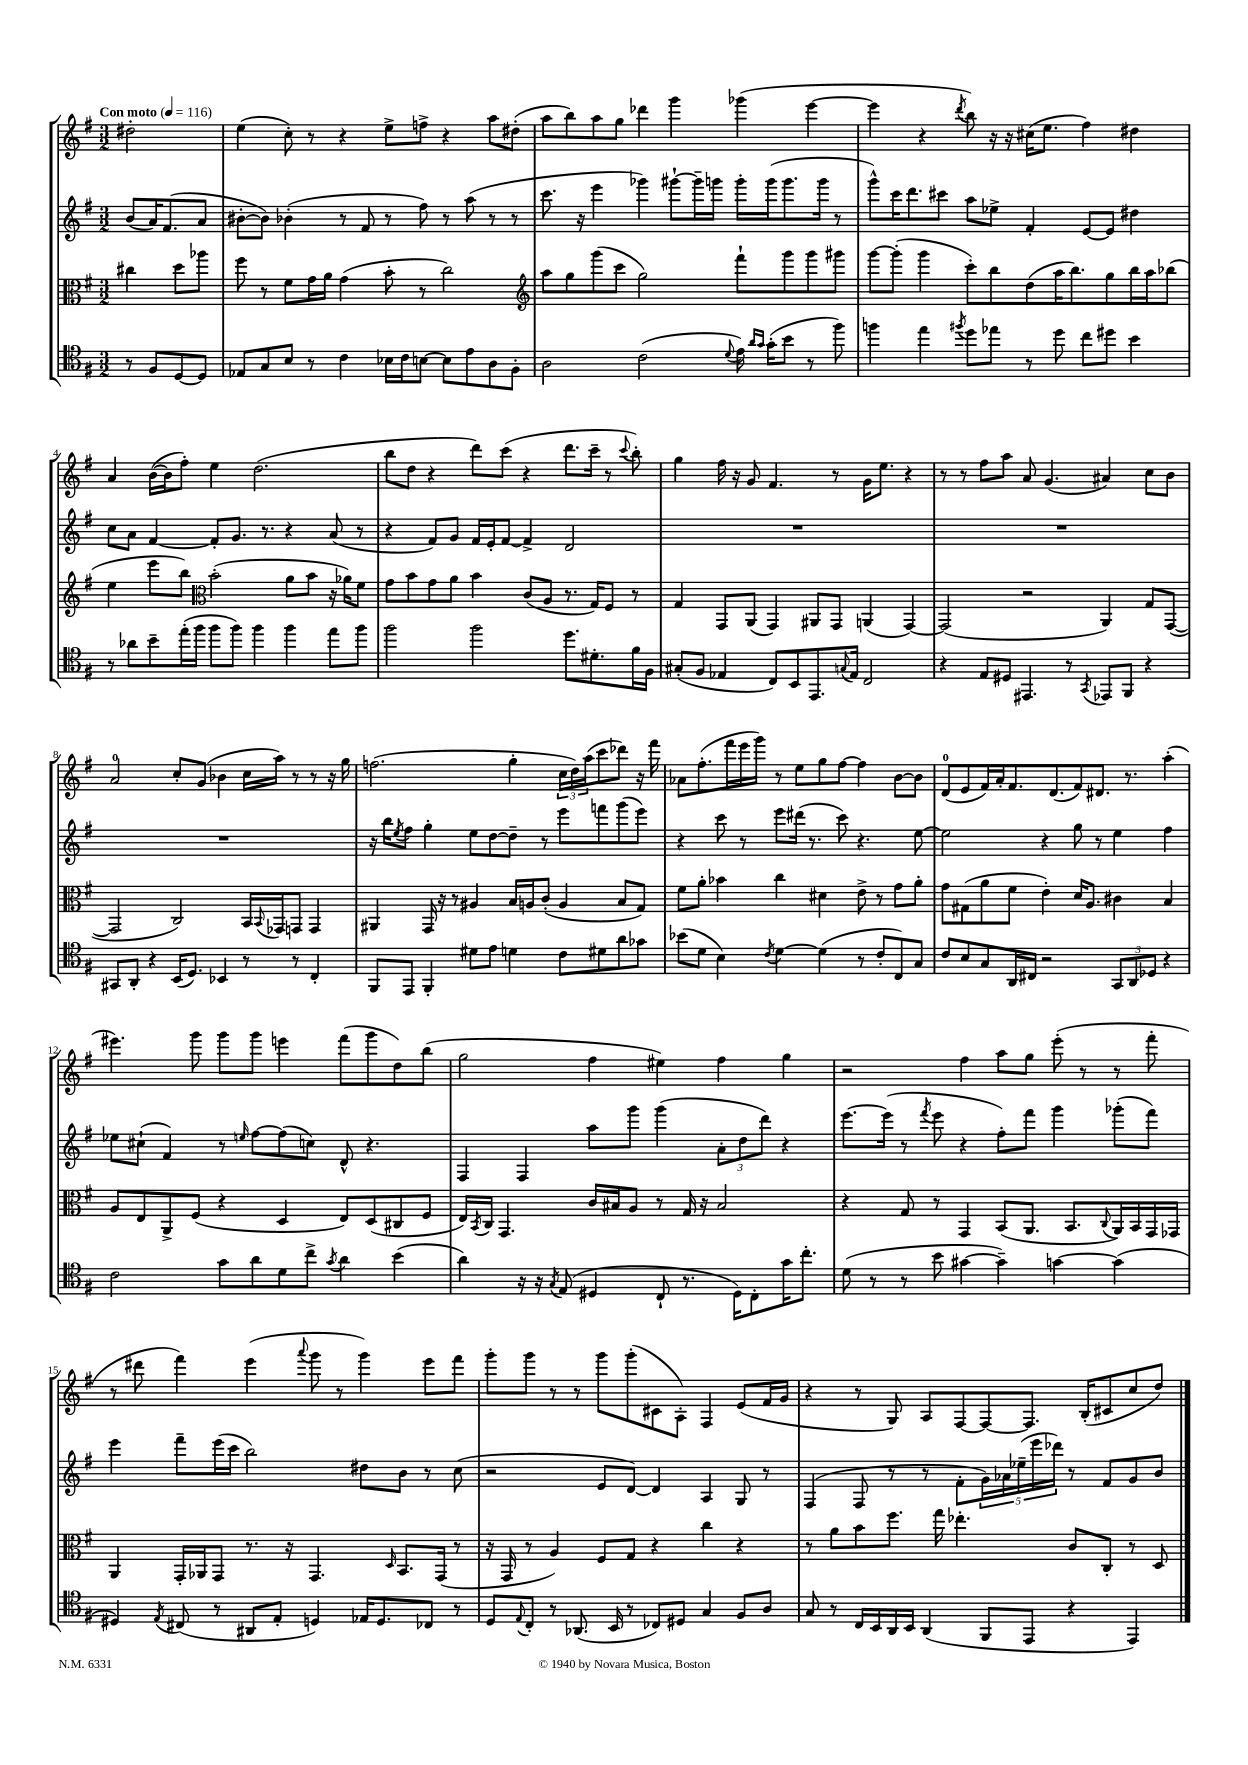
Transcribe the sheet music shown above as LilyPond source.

<<
\new StaffGroup <<
\new Staff = "s0" {
    \clef treble \key g \major \numericTimeSignature \time 3/2 \partial 2 \tempo "Con moto" 4 = 116
    dis''2-. |
    e''4( c''8-.) r8 r4 e''8-> f''8-> r4 a''8 dis''8-.( |
    a''8 b''8) a''8 g''8 des'''4 g'''4 ges'''4( e'''4~ |
    e'''4 r4 \acciaccatura { d'''8 } b''8) r16 r16 cis''16( e''8. fis''4) dis''4 |
    a'4 b'16~( b'16 fis''8-.) e''4 d''2.( |
    b''8 d''8 r4 d'''8) c'''8( r4 d'''8. c'''16-- r8 \appoggiatura { c'''8 } b''8-.) |
    g''4 fis''16 r16 g'8 fis'4. r8 g'16 e''8. r4 |
    r8 r8 fis''8 a''8 a'8 g'4.( ais'4) c''8 b'8 |
    a'2-0 c''8-. g'8( bes'4 c''16 a''16) r8 r8 r16 g''16 |
    f''2.( g''4-. \tuplet 3/2 { c''16 d''16) a''16( } c'''8 des'''8) r16 fis'''16 |
    aes'8 fis''8.-.( fis'''16 e'''16 g'''16) r8 e''8 g''8 fis''8~ fis''4 b'8~ b'8 |
    d'8-0( e'8 fis'16) a'16-. fis'8. d'8.( fis'8) dis'8. r8. a''4-.( |
    eis'''4.) g'''8 g'''8 g'''8 e'''4 fis'''8( g'''8 d''8) b''8( |
    g''2 fis''4 eis''4) fis''4 g''4 |
    r2 fis''4 a''8 g''8 e'''8-.( r8 r8 fis'''8-. |
    r8 dis'''8 fis'''4) e'''4( \appoggiatura { a'''8 } g'''8 r8 g'''4) e'''8 fis'''8 |
    g'''8-. g'''8 r8 r8 g'''8 g'''8-.( cis'8 a8-.) fis4 e'8( fis'16 g'16 |
    r4 r8 g8) a8 fis8~ fis8~ fis8. b16-.( cis'8 c''8 d''8) \bar "|." |
}
\new Staff = "s1" {
    \clef treble \key g \major \numericTimeSignature \time 3/2 \partial 2
    b'8( a'16) fis'8.( a'8 |
    bis'8~-. bis'8) bes'4-.( r8 fis'8 r8 fis''8) r8 a''8( r8 r8 |
    c'''8. r16 e'''4 ges'''4) gis'''8~-! gis'''16-- g'''16 g'''16-. g'''16( g'''8. g'''16 r8 |
    g'''8-^) c'''16 d'''8. cis'''8 a''8 ees''8-> fis'4-. e'8~ e'8 dis''4 |
    c''8 a'8 fis'4~ fis'8-. g'8. r8. r4 a'8( r8 |
    r4 fis'8) g'8 fis'16 e'16-. fis'8~ fis'4-> d'2 |
    R1. |
    R1. |
    R1. |
    r16 b''16 \acciaccatura { e''8 } fis''8 g''4-. e''8 d''8~ d''8-- r8 e'''8 f'''8 g'''8( e'''8) |
    r4 c'''8 r8 e'''8 dis'''16( r8. c'''8) r4. e''8~ |
    e''2 r4 g''8 r8 e''4 fis''4 |
    ees''8 cis''8-!( fis'4) r8 \grace { e''16 } fis''8~ fis''8( c''8) d'8-^ r4. |
    fis4 fis4 a''8 g'''8 g'''4( \tuplet 3/2 { a'8-. d''8 d'''8) } r4 |
    e'''8.~ e'''16( r8 \acciaccatura { fis'''8 } e'''8 r4 fis''8-.) fis'''8 g'''4 ges'''8-.( fis'''8) |
    e'''4 fis'''8-- e'''16( c'''16 b''2) dis''8 b'8 r8 c''8( |
    r2 e'8 d'8~) d'4 a4 g8 r8 |
    fis4( fis8 r8 r8 fis'8-. \tuplet 5/4 { g'16) aes'16 ees''16--( e'''16 des'''16) } r8 fis'8 g'8 b'8 \bar "|." |
}
\new Staff = "s2" {
    \clef alto \key g \major \numericTimeSignature \time 3/2 \partial 2
    cis''4 d''8 aes''8 |
    fis''8 r8 fis'8 g'16 a'16 g'4( b'8-. r8 c''2) |
    \clef treble a''8 g''8 g'''8( c'''8 g''2) fis'''8-! g'''8 g'''8 gis'''8 |
    g'''8~ g'''8-.( g'''4 c'''8-.) b''8 d''8( a''16 b''8.) g''8 b''16 a''16 bes''8( |
    e''4 e'''8 b''8) \clef alto b'2-.( a'8 b'8 r16 aes'16) fis'8 |
    g'8 b'8 g'8 a'8 b'4 c'8( a8 r8. g16) fis8 r8 |
    g4 g,8 a,8( g,4) ais,8 g,8 a,4( g,4~) |
    g,2( r2 a,4) g8 g,8~( |
    g,2 c2) b,16 \appoggiatura { b,8 } ges,16 g,8 g,4 |
    ais,4 g,16 r16 r8 ais4 b16 a16 c'8-.( a4 b8 g8) |
    fis'8 a'8-. bes'4 c''4 dis'4 e'8-> r8 g'8 a'8-. |
    g'8 gis8( a'8 fis'8 e'4-.) d'16 a8. cis'4 b4 |
    a8 e8 a,8-> fis8( r4 d4 e8) d8( cis8 fis8 |
    e16) \acciaccatura { b,8 } c16 g,4. c'16 bis16 a8 r8 g16 r16 bis2 |
    r4 g8 r8 g,4 b,8( a,8. b,8. \appoggiatura { c8 } a,16) b,16 g,16 ges,16 |
    a,4 g,16-. aes,16 g,8 r8. r16 g,4. \grace { d16 } b,8. g,16( r8 |
    r16 g,16 r8 a4) fis8 g8 r4 c''4 r4 |
    r8 a'8 b'8 fis''8. g''16 ees''4.-. c'8 c8-. r8 d8 \bar "|." |
}
\new Staff = "s3" {
    \clef tenor \key g \major \numericTimeSignature \time 3/2 \partial 2
    r8 fis8 d8~ d8 |
    ees8 g8 b8 r8 c'4 bes16 c'16 b8~ b8 e'8 a8 fis8-. |
    a2 c'2( \appoggiatura { d'8 } e'16) \grace { a'16 g'16 } g'16-.( b'8 r8 fis''8) |
    f''4 e''4 \acciaccatura { fis''8 } d''8 ees''8 r8 d''8 c''8 dis''8 b'4 |
    r8 aes'8 b'8-- e''16-.( fis''16 fis''8 fis''8) fis''4 fis''4 e''8 fis''8 |
    fis''2 fis''2 d''8. dis'8.-. fis'16 fis16 |
    gis8-.( fis8 ees4 c8) b,8 e,8. \appoggiatura { g8 } ees16 c2 |
    r4 e8 dis8 eis,4. r8 \acciaccatura { g,8 } ees,8 fis,8 r4 |
    gis,8 a,8-. r4 b,16( d8.) bes,4 r8 r8 c4-. |
    fis,8 e,8 fis,4-. dis'8 e'8 d'4 c'8 dis'8 a'8 ges'8 |
    bes'8( d'8 b4) \acciaccatura { c'8 } d'4~ d'4( r8 c'8-. c8) g8 |
    c'8 b8 g8 a,16 cis16 r2 \tuplet 3/2 { g,8 a,8 des8 } r4 |
    c'2 g'8 a'8 d'8 c''8-> \acciaccatura { g'8 } a'4 b'4( |
    a'4) r16 r16 \acciaccatura { g8 } e8( dis4 c8-! r8. dis16) c8-. g'16 c''8.-. |
    d'8( r8 r8 b'8 gis'4~ gis'4--) g'4~ g'4( |
    dis4) \acciaccatura { e8 } cis8( r8 ais,8 e8-. d4) ees16 d8. ces8 r8 |
    d8 \appoggiatura { e8 } c8-. r8 aes,8.( b,16 r8 ces8) dis8 g4 fis8 a8 |
    g8 r8 c16 b,16 a,16 b,16 a,4( fis,8 e,8 r4 e,4) \bar "|." |
}
>>
>>
